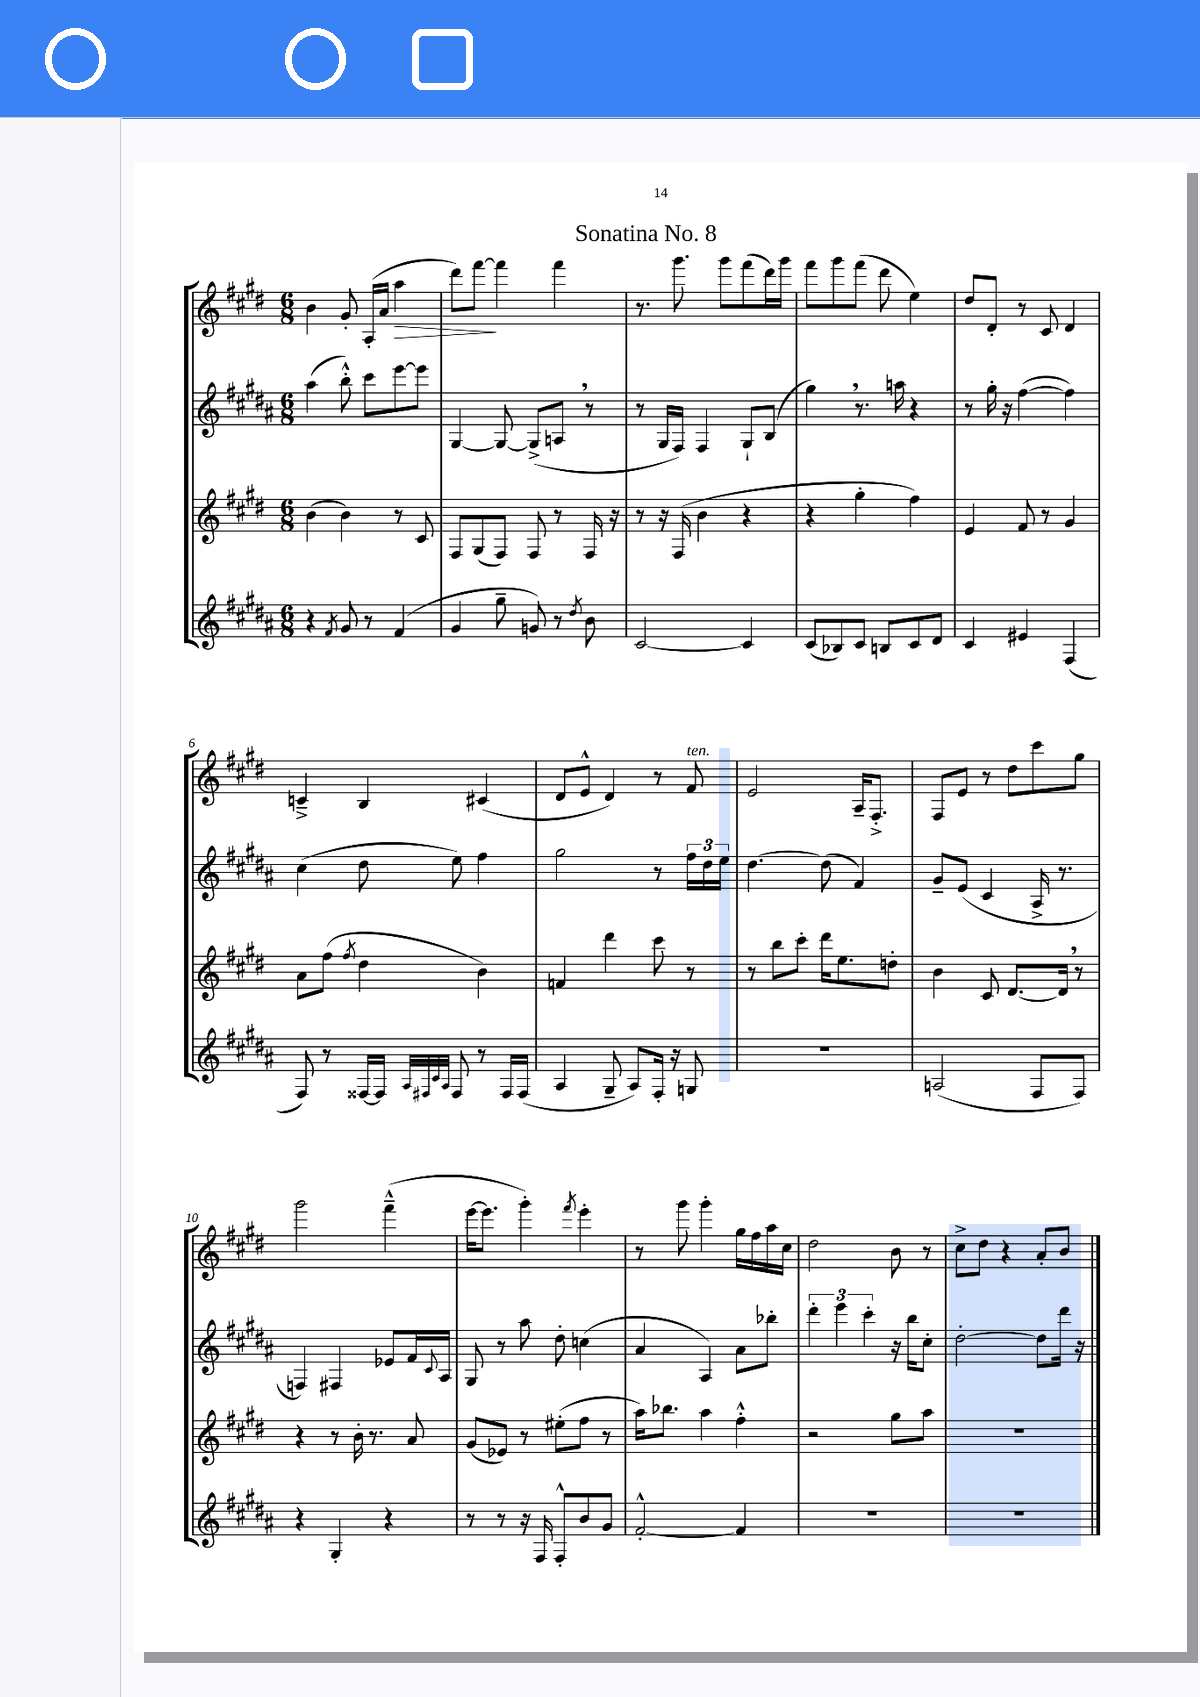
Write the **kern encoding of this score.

**kern	**kern	**kern	**kern	**dynam
*part4	*part3	*part2	*part1	*part1
*staff4	*staff3	*staff2	*staff1	*staff1
*clefG2	*clefG2	*clefG2	*clefG2	*
*k[f#c#g#d#a#]	*k[f#c#g#d#]	*k[f#c#g#d#a#]	*k[f#c#g#d#]	*
*M6/8	*M6/8	*M6/8	*M6/8	*
=1	=1	=1	=1	=1
4r	(4b\	(4aa#\	4b\	.
8qf#/	.	.	.	.
8g#/	4b\)	8bb'^^\)	8g#'/	.
8r	.	8ccc#\L	(16A'/LL	.
.	.	.	16a/JJ	.
!	!	!	!	!LO:HP:b
(4f#/	8r	[8eee\	4aa\	>
.	8c#/	8eee\J]	.	.
=2	=2	=2	=2	=2
4g#/	8F#/L	[4G#/	8ddd#\L)	.
.	(8G#/	.	[8fff#\J	.
8gg#~\	8F#/J)	8G#/_	4fff#\]	]
8gn/)	8F#/	(8G#^/L]	.	.
8r	8r	8An,/J	4fff#\	.
8qdd#/	.	.	.	.
8b\	16F#/	8r	.	.
.	16r	.	.	.
=3	=3	=3	=3	=3
[2c#/	8r	8r	8.r	.
.	16r	16G#/LL	.	.
.	(16F#/	16F#/JJ)	8.ggg#\	.
.	4b\	4F#/	.	.
.	.	.	8ggg#\L	.
4c#/]	4r	8G#`/L	(8fff#\	.
.	.	(8B/J	16ddd#\L)	.
.	.	.	16ggg#\JJ	.
=4	=4	=4	=4	=4
(8c#/L	4r	4gg#,\)	8fff#\L	.
8B-X/)	.	.	8ggg#\	.
8c#/J	4gg#'\	8.r	(8fff#\J	.
8Bn/L	.	.	8ddd#\	.
.	.	16aan\	.	.
8c#/	4ff#\)	4r	4ee\)	.
8d#/J	.	.	.	.
=5	=5	=5	=5	=5
4c#/	4e/	8r	8dd#/L	.
.	.	16gg#'\	8d#'/J	.
.	.	16r	.	.
4e#X/	8f#/	([4ff#\	8r	.
.	8r	.	8c#/	.
(4F#/	4g#/	4ff#\])	4d#/	.
!!LO:LB:g=z
=6	=6	=6	=6	=6
8F#/)	8a\L	(4cc#\	4cn~^/	.
8r	(8ff#\J	.	.	.
.	8qff#/	.	.	.
[16F##X/LL	4dd#\	8dd#\	4B/	.
16F##/JJ]	.	.	.	.
32qqA#/LLL	.	.	.	.
32qqF#X/	.	.	.	.
32qqc#/	.	.	.	.
32qqA#/JJJ	.	.	.	.
8F#/	.	8ee\)	.	.
8r	4b\)	4ff#\	(4c#X/	.
16F#/LL	.	.	.	.
(16F#/JJ	.	.	.	.
=7	=7	=7	=7	=7
4A#/	4fn/	2gg#\	8d#/L	.
.	.	.	8e^^/J	.
8G#~/	4ddd#\	.	4d#/)	.
8A#/L)	.	.	.	.
16F#'/Jk	8ccc#\	8r	8r	.
16r	.	.	.	.
!	!	!	!LO:TX:a:i:t=ten.	!
8Gn/	8r	24ff#\LL	8f#/	.
.	.	24dd#\	.	.
.	.	24ee\JJ	.	.
=8	=8	=8	=8	=8
2.r	8r	[4.dd#\	2e/	.
.	8bb\L	.	.	.
.	8ccc#'\J	.	.	.
.	16ddd#\KL	(8dd#\]	.	.
.	8.ee\	.	.	.
.	.	4f#/)	16A~/KL	.
.	.	.	8.F#'^/J	.
.	8ddn'\J	.	.	.
=9	=9	=9	=9	=9
(2An/	4b\	8g#~/L	8F#/L	.
.	.	(8e/J	8e/J	.
.	8c#/	4c#/	8r	.
.	[8.d#/L	.	8dd#\L	.
8F#/L	.	16A#^/	8ccc#\	.
.	16d#,/Jk]	8.r	.	.
8F#/J)	8r	.	8gg#\J	.
!!LO:LB:g=z
=10	=10	=10	=10	=10
4r	4r	4Fn/)	2ggg#\	.
4G#'/	8r	4F#X/	.	.
.	16b'\	.	.	.
.	8.r	.	.	.
4r	.	8e-X/L	(4fff#~^^\	.
.	8a/	16f#/L	.	.
.	.	8qqc#/	.	.
.	.	16A#/JJ	.	.
=11	=11	=11	=11	=11
8r	(8g#/L	8G#/	[16eee\KL	.
.	.	.	8.eee\J]	.
8r	8e-X/J)	8r	.	.
16r	8r	8aa#\	4ggg#'\)	.
16F#/	.	.	.	.
8F#'^^/L	(8ee#X'\L	8dd#'\	.	.
.	.	.	8qfff#/	.
8b/	8ff#\J	(4ccn\	4eee'\	.
8g#/J	8r	.	.	.
=12	=12	=12	=12	=12
[2f#'^^/	16aa\KL)	4a#/	8r	.
.	8.bb-X\J	.	.	.
.	.	.	8ggg#\	.
.	4aa\	4A#/)	4ggg#'\	.
4f#/]	4ff#'^^\	8a#\L	16gg#\LL	.
.	.	.	16ff#\	.
.	.	8bb-X'\J	16aa\	.
.	.	.	16cc#\JJ	.
=13	=13	=13	=13	=13
2.r	2r	6ddd#'\	2dd#\	.
.	.	6eee\	.	.
.	.	6ccc#'\	.	.
.	8gg#\L	16r	8b\	.
.	.	16bb\KL	.	.
.	8aa\J	8cc#'\J	8r	.
=14	=14	=14	=14	=14
2.r	2.r	[2dd#'\	8cc#^\L	.
.	.	.	8dd#\J	.
.	.	.	4r	.
.	.	8dd#\L]	8a'/L	.
.	.	16ddd#\Jk	8b/J	.
.	.	16r	.	.
==	==	==	==	==
*-	*-	*-	*-	*-
